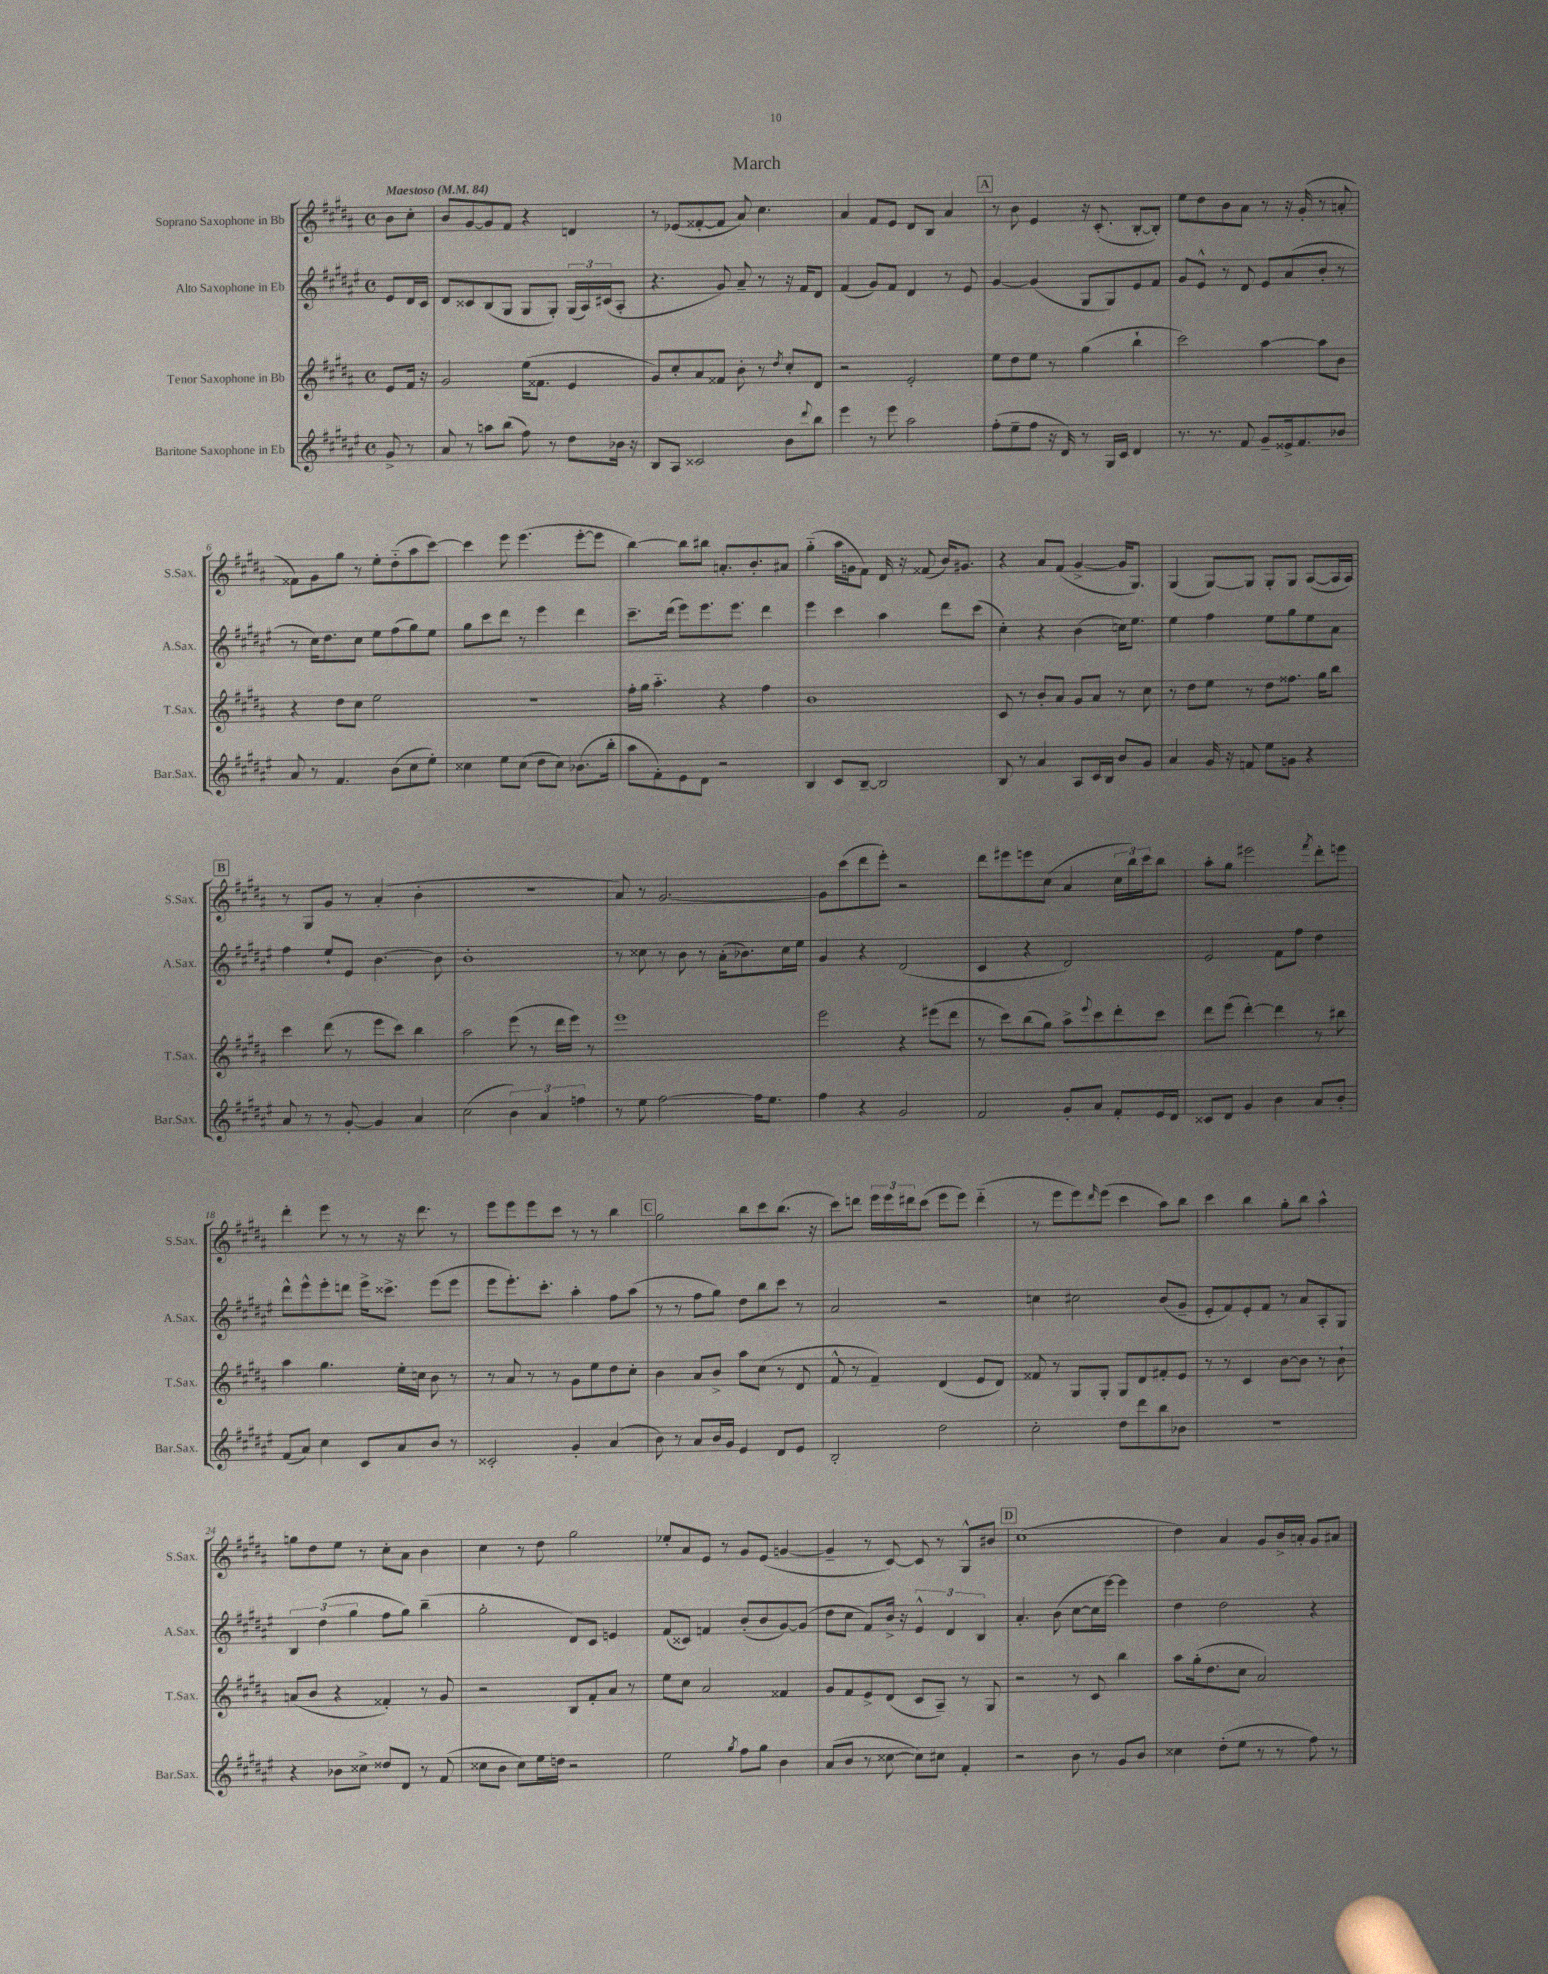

**kern	**kern	**kern	**kern
*staff4	*staff3	*staff2	*staff1
*clefG2	*clefG2	*clefG2	*clefG2
*k[f#c#g#d#a#e#]	*k[f#c#g#d#a#]	*k[f#c#g#d#a#e#]	*k[f#c#g#d#a#]
*M4/4	*M4/4	*M4/4	*M4/4
*met(c)	*met(c)	*met(c)	*met(c)
*MM84	*MM84	*MM84	*MM84
8g#^	8e	8e#	8b
8r	16f#	16d#	8cc#'
.	16r	16c#	.
=	=	=	=
8a#	2g#	8d#	8b
8r	.	8c##	[8g#
8aa	.	(8B	8g#]
(8bb	.	8G#	8f#
8ff#)	(16ee	8G#	4r
.	8.f##	.	.
8r	.	8G#')	.
8dd#	4e	(24G#	4d
.	.	24A#)	.
.	.	(24c#	.
16b-	.	8A#'	.
16r	.	.	.
=	=	=	=
8B	8g#)	4.r	8r
8A#	8cc#'	.	(8e-
2c##	8a#	.	[8f##'
.	8f##	8g#)	8f##]
.	8b'	8a#~	8a#)
.	8r	8r	4.cc#
.	8qdd#	.	.
8b	8cc#'	16r	.
.	.	16f#	.
8qqddd#	.	.	.
8bb	8d#	8d#	.
=	=	=	=
4eee#	2r	(4f#	4a#
8r	.	8g#)	8f#
8eee#	.	8f#	8e
2aa#	2e'	4d#	8d#
.	.	.	8B
.	.	8r	4a#
.	.	8e#	.
=	=	=	=
(8ff#'	8ee	[4g#	8r
8ee#~	8dd#	.	8b
8ff#	8ee	(4g#]	4e
16r	8r	.	.
16d#)	.	.	.
8r	(4gg#	8G#	16r
.	.	.	(8.c#'
16G#	.	8G#)	.
16c#	.	.	.
4d#	4bb`	8e#	[8B'
.	.	8f#	8B'])
=	=	=	=
8.r	2ccc#)	8g#	8ee
.	.	8e#^^	8dd#
8.r	.	.	.
.	.	8r	8b
8f#	.	8d#	8a#
8g#~	[4aa#	8e#	8r
16e##^	.	(8a#	16r
8.f#	.	.	(16g#'
.	8aa#]	8b'	8r
8b-	8b	8r	8a'
=	=	=	=
8a#	4r	8r	8f##)
8r	.	16cc#)	8g#
.	.	8.dd#	.
4.f#	8dd#	.	8gg#
.	8cc#	8cc#	8r
.	2ee	8ee#	8ee'
(8b	.	(8ff#	(8dd#'~
8cc#	.	8gg#)	8aa#
8ee#')	.	8ee#	[8ccc#)
=	=	=	=
4cc##	1r	8gg#	4ccc#]
.	.	8ccc#	.
8ee#	.	8ddd#	8eee
(8cc##	.	8r	(4.eee
8dd#	.	4eee#	.
8cc##)	.	.	.
(8.b-	.	4ddd#	[8eee'
.	.	.	8eee]
16bb'	.	.	.
=	=	=	=
8aa#	16ff#'	8.ccc#~	[4bb)
.	16gg#	.	.
8f#')	4.aa#'~	.	.
.	.	(16ddd#	.
8e#	.	8eee#)	8bb]
8d#	.	8.eee#	8bb#
2r	4r	.	8.a'
.	.	8.eee#	.
.	.	.	8.b'
.	4ff#	4ddd#	.
.	.	.	8a#
=	=	=	=
4B	1b	4eee#	(4gg#'~
8c#	.	4ccc#	16aa#
.	.	.	16g
[8B~	.	.	8f#)
2B]	.	4aa#	16d#
.	.	.	16r
.	.	.	(8f##
.	.	8ddd#	16b)
.	.	.	8.g#
.	.	(8ccc#	.
=	=	=	=
8B	8c#	4cc#')	4r
8r	8r	.	.
4a#	8b'	4r	8a#
.	8a#	.	(8f#
8A#	8g#	(4b	[4g#^
16c#	8a#	.	.
16B	.	.	.
8b	8r	16cc)	16g#]
.	.	8.ee#	8.G#)
8g#	8cc#	.	.
=	=	=	=
4a#	8r	4ee#	(4G#
.	8dd#	.	.
16g#	8ee	4ff#	[8G#)
16r	.	.	.
8f	8r	.	8G#]
8ee#	8dd#	8ee#	8G#'
8g	8.ff##	8gg#	8G#
4r	.	8ee#	([8A#
.	16gg#	.	.
.	8bb	8a#	16A#]
.	.	.	16A#)
=	=	=	=
8a#	4ccc#	4ff#	8r
8r	.	.	8G#
8r	(8ddd#	8ee#`	8g#
[8g#'	8r	8e#	8r
4g#]	8eee	[4.b	(4a#'
.	8ccc#)	.	.
4a#	4bb	.	4b'
.	.	8b]	.
=	=	=	=
(2cc#	2aa#	1b'	1r
6b)	(8eee	.	.
.	8r	.	.
6a#	.	.	.
.	16ddd#	.	.
.	16eee)	.	.
6ff	.	.	.
.	8r	.	.
=	=	=	=
8r	1eee	8r	8a#)
8ee#	.	8cc##	8r
[2ff#	.	8r	[2.g#
.	.	8b	.
.	.	8r	.
.	.	(16a#'	.
.	.	8.b-)	.
16ff#]	.	.	.
8.ee#	.	.	.
.	.	16cc##	.
.	.	16ee#	.
=	=	=	=
4ff#	2eee	4g#	8g#]
.	.	.	(8ccc#
4r	.	4r	8ddd#
.	.	.	8eee')
2g#	4r	(2d#	2r
.	(8eee#	.	.
.	8ddd#	.	.
=	=	=	=
2f#	8r	4c#	8ddd#
.	8ccc#)	.	8eee#
.	(8bb	4r	8eee
.	8gg#)	.	(8cc#
8g#'	8aa#^	2d#)	4a#
.	8qqeee	.	.
8a#	8ccc#	.	.
8f#'	8ddd#'	.	24cc#
.	.	.	24bb)
.	.	.	24ccc#
16e#	8ccc#	.	8bb
16d#	.	.	.
=	=	=	=
8c##	8ddd#	2e#	8aa#'
8d#	(8eee	.	8gg#
4g#	[4ddd#')	.	2eee#
4b	4ddd#]	8f#	.
.	.	8ff#	.
.	.	.	8qfff#
8a#	8r	4dd#	8ddd#'
8b'	8bb#	.	8eee
=	=	=	=
(8f#	4aa#	8ddd#^^	4ddd#'
8a#)	.	8eee#^^	.
4cc#	4.gg#	8eee#'	8eee
.	.	8ddd	8r
8c#	.	16eee#^	8r
.	.	8.ccc##^	.
8a#	16ee'	.	16r
.	16cc	.	8.ddd#
8b	8b	(8eee#	.
8r	8r	8eee#	8r
=	=	=	=
2c##'	8r	8eee#	8eee
.	8a#	8.eee#')	8eee
.	8r	.	8eee
.	.	8.ccc#'	.
.	8r	.	8ccc#
4g#'	8g#	4aa#'	8r
.	8ee	.	8r
(4a#	8dd#	8ff#	4bb
.	8cc#'	(8aa#	.
=	=	=	=
8b)	4b	8r	2gg#
8r	.	8r	.
8a#	8a#	8ff#	.
16b	8b^	8gg#)	.
16g#	.	.	.
4e#	8aa#	8dd#	8bb
.	(8cc#	8bb	8ccc#
8d#	8r	8ccc#	(8.bb
8e#	8d#	8r	.
.	.	.	16r
=	=	=	=
2B'	8f#^^	2a#	8ccc#)
.	8r	.	8ddd
.	4f#~)	.	24eee
.	.	.	24eee
.	.	.	24ddd#
.	.	.	(8ccc#
2dd#	(4d#	2r	8eee
.	.	.	8eee)
.	8e	.	(4ddd#'~
.	8d#)	.	.
=	=	=	=
2cc#'	8f##	4cc	8r
.	8r	.	8eee
.	8G#	2cc#	8eee)
.	.	.	16qqddd#
.	8G#'	.	(8eee
8dd#	8G#	.	4ccc#
8ddd#	8d#	.	.
8bb	8f#'	(8b	8aa#)
8b-	8e	8g#~	8bb
=	=	=	=
1r	8r	8e#'	4ccc#
.	8r	8f#)	.
.	4c#	8e#'	4bb
.	.	8f#	.
.	[8b	8r	8gg#'
.	8b]	8a#	8bb
.	8r	8A#'	4aa#^^
.	8b`	8G#	.
=	=	=	=
4r	(8a	6B	8gg
.	8b	.	8dd#
.	.	(6dd#	.
8b-	4r	.	8ee
.	.	6gg#	.
8cc##^	.	.	8r
8dd##	4f##')	8ff#	8cc#'
8d#	.	8gg#)	8a#
8r	8r	(4bb~	4b
(8f#	8g#	.	.
=	=	=	=
8cc##	2r	2gg#'	4cc#
8b	.	.	.
8cc##)	.	.	8r
16ee#	.	.	8dd#
16dd	.	.	.
2r	8B	8d#)	2gg#
.	8f#'	8c#	.
.	8a#	4e	.
.	8r	.	.
=	=	=	=
2ee#	8ee	(8f#	8ee-'
.	8cc#	8c##)	8a#
.	2a#	4f	8e
.	.	.	8r
8qgg#	.	.	.
8ff#	.	(8b'	8g#
8gg#	.	8b	(8e
4b	4f##	[8g#)	[4g
.	.	(8g#]	.
=	=	=	=
(8a#	8g#	8dd#	4g~]
8b	8f#	8cc#	.
8r	8e^	8f#)	8r
[8cc##	(8d#	16b^	[8c#)
.	.	16r	.
8cc##])	8c#	6e#^^	8c#]
8cc#	8A#~)	.	8r
.	.	6d#	.
4f#'	8r	.	8G#^^
.	.	6B	.
.	8G#	.	8b#
=	=	=	=
2r	2r	4.a#'	(1cc#
.	.	(8b	.
8b	8r	[8cc#	.
8r	8c#	16cc#]	.
.	.	[16eee#)	.
8g#	4bb	4eee#]	.
8b	.	.	.
=	=	=	=
4cc##	8aa#	4dd#	4dd#)
.	(16gg#'	.	.
.	8.dd#	.	.
(8dd#'	.	2dd#	4a#
8ee#	8cc#	.	.
8r	2a#)	.	8g#
8r	.	.	16b^
.	.	.	16a'
8ff#)	.	4r	8g#
8r	.	.	8a#
==	==	==	==
*-	*-	*-	*-
